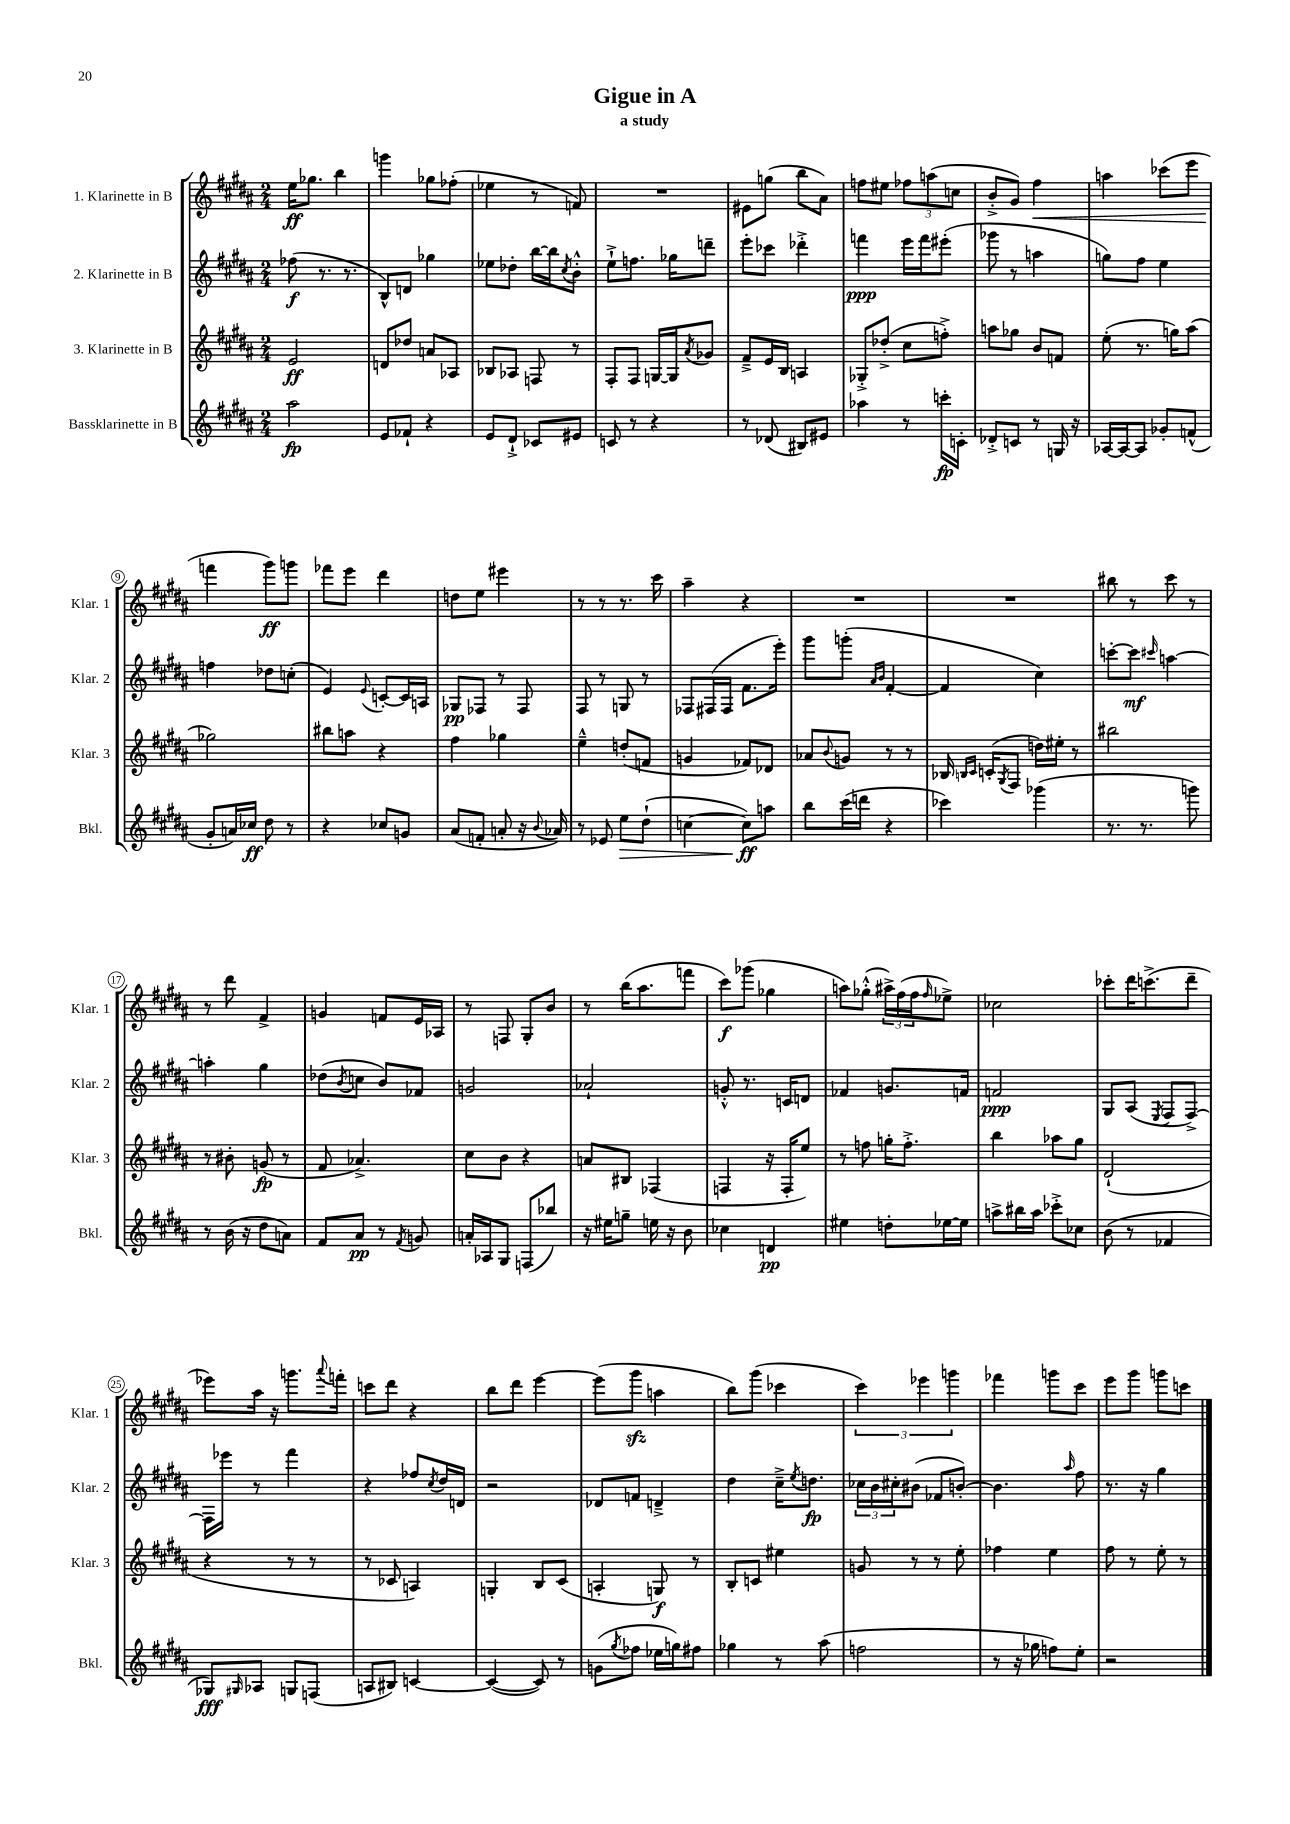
\header { title = "Gigue in A" subtitle = "a study" }
<<
\new StaffGroup <<
\new Staff = "s0" \with { instrumentName = "1. Klarinette in B" shortInstrumentName = "Klar. 1" } {
    \clef treble \key b \major \numericTimeSignature \time 2/4
    e''16\ff ges''8. b''4 |
    g'''4 ges''8 fes''8-.( |
    ees''4 r8 f'8) |
    R2 |
    eis'8 g''8( b''8 ais'8) |
    f''8 eis''8 \tuplet 3/2 { fes''8 a''8( c''8 } |
    b'8-.-> gis'8) fis''4\< |
    a''4 ces'''8( e'''8 |
    f'''4\! gis'''8\ff) g'''8 |
    fes'''8 e'''8 dis'''4 |
    d''8 e''8 eis'''4 |
    r8 r8 r8. cis'''16 |
    ais''4-- r4 |
    R2 |
    R2 |
    bis''8 r8 cis'''8 r8 |
    r8 dis'''8 fis'4-> |
    g'4 f'8 e'16 aes16 |
    r8 f8 gis8-. b'8 |
    r8 b''16( ais''8. f'''8 |
    cis'''8\f) ges'''8( ges''4 |
    a''8) ges''8-.-^( \tuplet 3/2 { ais''16->) fis''16( fis''16 } \grace { fis''16 } ees''8->) |
    ces''2 |
    ces'''8-. dis'''16 c'''8.->( dis'''8-- |
    ees'''8) ais''16 r16 g'''8. \appoggiatura { ais'''8 } f'''16-. |
    c'''8 dis'''8 r4 |
    b''8 dis'''8 e'''4~ |
    e'''8( gis'''8\sfz a''4 |
    b''8) gis'''8( ces'''4 |
    \tuplet 3/2 { cis'''4) ees'''4 g'''4 } |
    fes'''4 g'''8 cis'''8 |
    e'''8 gis'''8 g'''8 c'''8 \bar "|." |
}
\new Staff = "s1" \with { instrumentName = "2. Klarinette in B" shortInstrumentName = "Klar. 2" } {
    \clef treble \key b \major \numericTimeSignature \time 2/4
    fes''8\f( r8. r8. |
    b8-^) d'8 ges''4 |
    ees''8 des''8-. b''16~ b''16 \acciaccatura { cis''8 } b'8-.-^ |
    e''8-!-> f''8. ges''16 d'''8-- |
    e'''8-. ces'''8 des'''4-.-> |
    f'''4\ppp e'''16 f'''16 eis'''8-.( |
    ges'''8 r8 a''4 |
    g''8) fis''8 e''4 |
    f''4 des''8 c''8-.( |
    e'4) \appoggiatura { e'8 } c'8~-. c'16 a16 |
    ges8\pp fes8 r8 fes8 |
    fis8 r8 g8 r8 |
    fes8 fis16( fis16 fis'8. e'''16-.) |
    gis'''8 g'''8-.( \grace { ais'16 b'16 } fis'4~-. |
    fis'4 cis''4) |
    c'''8~-. c'''8\mf \grace { cis'''16 } a''4~ |
    a''4-. gis''4 |
    des''8( \acciaccatura { b'8 } c''8 b'8) fes'8 |
    g'2 |
    aes'2-! |
    g'8-.-^ r8. c'16 d'8 |
    fes'4 g'8. f'16 |
    f'2\ppp |
    gis8 ais8( \acciaccatura { e8 } fis8 fis8~->) |
    fis16 ees'''16 r8 fis'''4 |
    r4 fes''8 \acciaccatura { cis''8 } dis''16 d'16 |
    r2 |
    des'8 f'8 d'4---> |
    dis''4 cis''16---> \acciaccatura { e''8 } d''8.\fp |
    \tuplet 3/2 { ces''16 b'16 cis''16-. } bis'8( fes'8 b'8~-.) |
    b'4. \grace { ais''16 } fis''8 |
    r8. r16 gis''4 \bar "|." |
}
\new Staff = "s2" \with { instrumentName = "3. Klarinette in B" shortInstrumentName = "Klar. 3" } {
    \clef treble \key b \major \numericTimeSignature \time 2/4
    e'2\ff |
    d'8 des''8 a'8 aes8 |
    bes8 aes8 f8 r8 |
    fis8-. fis8 g16~ g16 \acciaccatura { ais'8 } ges'8 |
    fis'8---> e'16 b16 a4 |
    ges8-.-> des''8-.->( cis''8 f''8-.->) |
    a''8 ges''8 b'8 f'8 |
    e''8-.( r8. g''16) ais''8( |
    ges''2) |
    bis''8 a''8 r4 |
    fis''4 ges''4 |
    e''4---^ d''8-.( f'8 |
    g'4 fes'8) des'8 |
    aes'8 \appoggiatura { b'8 } g'8 r8 r8 |
    bes16 \grace { b16 cis'16 } c'16-.( \acciaccatura { gis8 } fis8 d''16) eis''16-. r8 |
    bis''2 |
    r8 bis'8-. g'8\fp( r8 |
    fis'8 aes'4.->) |
    cis''8 b'8 r4 |
    a'8 bis8 fes4( |
    f4 r16 f16-. e''8) |
    r8 f''8 g''16-. f''8.-.-> |
    b''4 aes''8 gis''8 |
    dis'2-!( |
    r4 r8 r8 |
    r8 ces'8 a4) |
    g4-. b8 cis'8( |
    a4-. g8\f) r8 |
    b8-. c'8 eis''4 |
    g'8 r8 r8 e''8-. |
    fes''4 e''4 |
    fis''8 r8 e''8-. r8 \bar "|." |
}
\new Staff = "s3" \with { instrumentName = "Bassklarinette in B" shortInstrumentName = "Bkl." } {
    \clef treble \key b \major \numericTimeSignature \time 2/4
    ais''2\fp |
    e'8 fes'8-! r4 |
    e'8 dis'8-!-> ces'8 eis'8 |
    c'8 r8 r4 |
    r8 des'8( bis8) eis'8 |
    aes''4 r8 c'''16-.\fp c'16-. |
    des'8-.-> c'8 r8 g16 r16 |
    aes16~ aes16~ aes8 ges'8-. f'8-^( |
    gis'8-. a'16) ces''16\ff dis''8 r8 |
    r4 ces''8 g'8 |
    ais'8( f'8-. a'8-. r16 \appoggiatura { b'8 } aes'16) |
    r8 ees'8 e''8\> dis''8-!( |
    c''4~ c''8\ff\!) a''8 |
    b''8 cis'''16( d'''16 r4 |
    ces'''4) ges'''4( |
    r8. r8. g'''8) |
    r8 b'16( r16 dis''8 a'8) |
    fis'8 ais'8\pp r8 \acciaccatura { fis'8 } g'8 |
    a'16-. aes16 gis8 f8( bes''8) |
    r16 eis''16 g''8-- e''16 r16 b'8 |
    ces''4 d'4\pp |
    eis''4 d''8-. ees''16~ ees''16 |
    a''8-> bis''16 a''16 ces'''8-.-> ces''8 |
    b'8( r8 fes'4 |
    ges8\fff) \grace { gis16 } aes8 g8 f8( |
    a8 bis8) c'4~ |
    c'4~( c'8) r8 |
    g'8( \acciaccatura { gis''8 } fes''8 ees''16 g''16) fis''8 |
    ges''4 r8 ais''8( |
    f''2 |
    r8 r16 ges''16 f''8) e''8-. |
    r2 \bar "|." |
}
>>
>>
\layout { \context { \Score \override BarNumber.stencil = #(make-stencil-circler 0.1 0.3 ly:text-interface::print) } }
